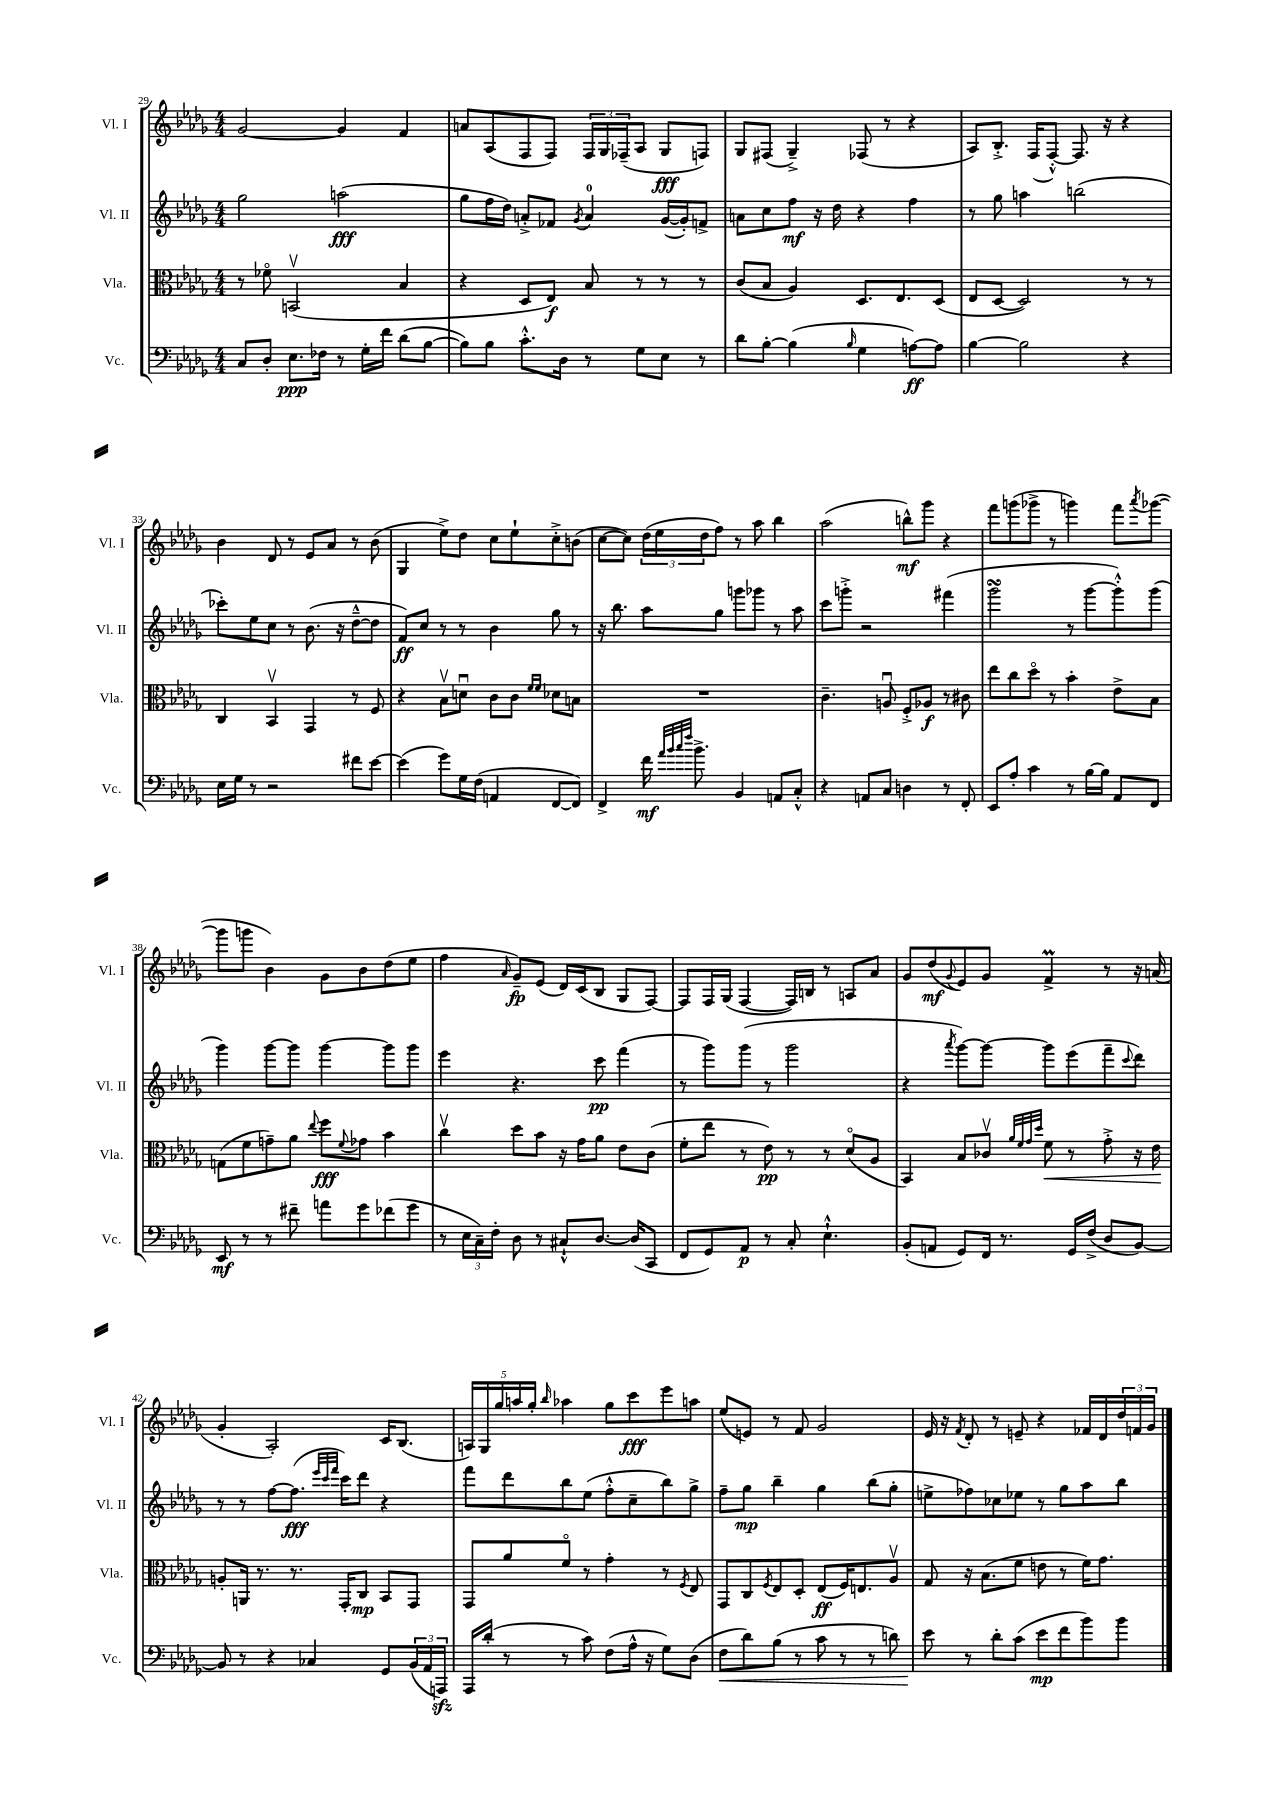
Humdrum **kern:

**kern	**dynam	**kern	**dynam	**kern	**dynam	**kern	**dynam
*part4	*part4	*part3	*part3	*part2	*part2	*part1	*part1
*staff4	*staff4	*staff3	*staff3	*staff2	*staff2	*staff1	*staff1
*I"Vc.	*	*I"Vla.	*	*I"Vl. II	*	*I"Vl. I	*
*I'Vc.	*	*I'Vla.	*	*I'Vl. II	*	*I'Vl. I	*
*clefF4	*	*clefC3	*	*clefG2	*	*clefG2	*
*k[b-e-a-d-g-]	*	*k[b-e-a-d-g-]	*	*k[b-e-a-d-g-]	*	*k[b-e-a-d-g-]	*
*M4/4	*	*M4/4	*	*M4/4	*	*M4/4	*
=29	=29	=29	=29	=29	=29	=29	=29
8C/L	.	8r	.	2gg-\	.	[2g-/	.
8D-'/J	.	8f-X\	.	.	.	.	.
8.E-\L	ppp	(2BBnv/	.	.	.	.	.
16F-X\Jk	.	.	.	.	.	.	.
8r	.	.	.	(2aan\	fff	4g-/]	.
16G-'\LL	.	.	.	.	.	.	.
16f\JJ	.	.	.	.	.	.	.
(8d-\L	.	4B-/	.	.	.	4f/	.
[8B-\J	.	.	.	.	.	.	.
=30	=30	=30	=30	=30	=30	=30	=30
8B-\L])	.	4r	.	8gg-\L	.	8an/L	.
8B-\J	.	.	.	16ff\L	.	(8A-/	.
.	.	.	.	16dd-\JJ)	.	.	.
8.c'^^\L	.	8D-/L	.	8an'^/L	.	8F/	.
.	.	8E-/J)	f	8f-X/J	.	8F/J)	.
16D-\Jk	.	.	.	.	.	.	.
.	.	.	.	8qg-/	.	.	.
8r	.	8B-/	.	4a/	.	24F/LL	.
.	.	.	.	.	.	24G-/	.
.	.	.	.	.	.	(24F-X~/J	.
8G-\L	.	8r	.	.	.	8A-/J	.
8E-\J	.	8r	.	([16g-/LL	.	8G-/L	fff
.	.	.	.	16g-'/J])	.	.	.
8r	.	8r	.	8fn^/J	.	8Fn/J)	.
=31	=31	=31	=31	=31	=31	=31	=31
8d-\L	.	(8c/L	.	8an\L	.	8G-/L	.
[8B-'\J	.	8B-/J	.	8cc\	.	(8F#X/J	.
(4B-\]	.	4A-/)	.	8ff\J	mf	4G-~^/)	.
.	.	.	.	16r	.	.	.
.	.	.	.	16dd-\	.	.	.
16qqB-/	.	.	.	.	.	.	.
4G-\	.	8.D-/L	.	4r	.	(8F-X/	.
.	.	.	.	.	.	8r	.
.	.	8.E-/	.	.	.	.	.
[8An\L)	ff	.	.	4ff\	.	4r	.
8A\J]	.	(8D-/J	.	.	.	.	.
=32	=32	=32	=32	=32	=32	=32	=32
[4B-\	.	8E-/L	.	8r	.	8A-/L)	.
.	.	[8D-/J	.	8gg-\	.	8.B-'^/J	.
2B-\]	.	2D-/])	.	4aan\	.	.	.
.	.	.	.	.	.	(16F/KL	.
.	.	.	.	.	.	[8F'^^/J)	.
.	.	.	.	(2bbn\	.	8.F/]	.
.	.	.	.	.	.	16r	.
4r	.	8r	.	.	.	4r	.
.	.	8r	.	.	.	.	.
!!LO:LB:g=z
=33	=33	=33	=33	=33	=33	=33	=33
16E-\LL	.	4C/	.	8ccc-X'\L)	.	4b-\	.
16G-\JJ	.	.	.	.	.	.	.
8r	.	.	.	8ee-\	.	.	.
2r	.	4BB-v/	.	8cc\J	.	8d-/	.
.	.	.	.	8r	.	8r	.
.	.	4GG-/	.	(8.b-\	.	8e-/L	.
.	.	.	.	.	.	8a-/J	.
.	.	.	.	16r	.	.	.
8f#X\L	.	8r	.	[8dd-~^^\L	.	8r	.
[8e-\J	.	8F/	.	8dd-\J]	.	(8b-\	.
=34	=34	=34	=34	=34	=34	=34	=34
(4e-\]	.	4r	.	8f/L)	ff	4G-/	.
.	.	.	.	8cc/J	.	.	.
8g-\L)	.	8B-v\L	.	8r	.	8ee-^\L)	.
16G-\L	.	8dnu\J	.	8r	.	8dd-\J	.
(16F\JJ	.	.	.	.	.	.	.
4AAn/	.	8c\L	.	4b-\	.	8cc\L	.
.	.	8c\J	.	.	.	8ee-`\	.
.	.	16qqf/LL	.	.	.	.	.
.	.	16qqf/JJ	.	.	.	.	.
[8FF/L	.	8d-X\L	.	8gg-\	.	8cc'^\	.
8FF/J])	.	8Bn\J	.	8r	.	(8bn\J	.
=35	=35	=35	=35	=35	=35	=35	=35
4FF^/	.	1r	.	16r	.	[8cc\L	.
.	.	.	.	8.bb-\	.	.	.
.	.	.	.	.	.	8cc\J])	.
16f\	mf	.	.	8aa-\L	.	(24dd-\LL	.
.	.	.	.	.	.	24ee-\	.
32qqa-/LLL	.	.	.	.	.	.	.
32qqb-/	.	.	.	.	.	.	.
32qqcc/	.	.	.	.	.	.	.
32qqff/JJJ	.	.	.	.	.	.	.
8.b-^\	.	.	.	.	.	.	.
.	.	.	.	.	.	24dd-\J	.
.	.	.	.	8gg-\J	.	8ff\J)	.
4BB-/	.	.	.	8gggn\L	.	8r	.
.	.	.	.	8ggg-X\J	.	8aa-\	.
8AAn/L	.	.	.	8r	.	4bb-\	.
8C'^^/J	.	.	.	8aa-\	.	.	.
=36	=36	=36	=36	=36	=36	=36	=36
4r	.	4.c~\	.	8ccc\L	.	(2aa-\	.
.	.	.	.	8gggn'^\J	.	.	.
8AAn/L	.	.	.	2r	.	.	.
8C/J	.	8Anu/	.	.	.	.	.
4Dn\	.	8F'^/L	.	.	.	8bbn^^\L)	mf
.	.	8A-X/J	f	.	.	8ggg-\J	.
8r	.	8r	.	(4fff#X\	.	4r	.
8FF'/	.	8c#X\	.	.	.	.	.
=37	=37	=37	=37	=37	=37	=37	=37
8EE-/L	.	8ee-\L	.	2ggg-sSSs\	.	8fff\L	.
8A-'/J	.	8cc\	.	.	.	(8gggn\	.
4c\	.	8dd-\J	.	.	.	8ggg-X^\J	.
.	.	8r	.	.	.	8r	.
8r	.	4b-'\	.	8r	.	4gggn\)	.
[16B-\LL	.	.	.	[8ggg-\L	.	.	.
16B-\JJ]	.	.	.	.	.	.	.
8AA-/L	.	8e-^\L	.	8ggg-'^^\])	.	8fff\L	.
.	.	.	.	.	.	8qaaa-/	.
8FF/J	.	8B-\J	.	(8ggg-\J	.	([8ggg-X\J	.
!!LO:LB:g=z
=38	=38	=38	=38	=38	=38	=38	=38
8EE-/	mf	(8Gn\L	.	4ggg-\)	.	8ggg-\L]	.
8r	.	8f\	.	.	.	8gggn\J	.
8r	.	8gn~\)	.	[8ggg-\L	.	4b-\)	.
8f#X~\	.	8a-\J	.	8ggg-\J]	.	.	.
.	.	8qqee-/	.	.	.	.	.
8an\L	.	8ff\L	fff	[4ggg-\	.	8g-\L	.
.	.	8qqf/	.	.	.	.	.
8g-\	.	8g-X\J	.	.	.	8b-\	.
(8f-X\	.	4b-\	.	8ggg-\L]	.	(8dd-\	.
8g-\J	.	.	.	8ggg-\J	.	8ee-\J	.
=39	=39	=39	=39	=39	=39	=39	=39
8r	.	4ccv\	.	4eee-\	.	4ff\	.
24E-\LL	.	.	.	.	.	.	.
24C~\)	.	.	.	.	.	.	.
24F'\JJ	.	.	.	.	.	.	.
.	.	.	.	.	.	16qqa-/	.
8D-\	.	8dd-\L	.	4.r	.	8g-~/L)	fp
8r	.	8b-\J	.	.	.	(8e-/J	.
8C#X`^^/L	.	16r	.	.	.	16d-/LL)	.
.	.	16g-\KL	.	.	.	(16c/J	.
[8.D-/J	.	8a-\J	.	8ccc\	pp	8B-/J	.
.	.	8e-\L	.	(4fff\	.	8G-/L	.
(16D-/KL]	.	.	.	.	.	.	.
8CC/J	.	(8c\J	.	.	.	[8F/J)	.
=40	=40	=40	=40	=40	=40	=40	=40
8FF/L	.	8f'\L	.	8r	.	8F/L]	.
8GG-/)	.	8ee-\J	.	8ggg-\L)	.	16F/L	.
.	.	.	.	.	.	(16G-/JJ	.
8AA-/J	p	8r	.	(8ggg-\J	.	[4F/	.
8r	.	8e-\)	pp	8r	.	.	.
8C'/	.	8r	.	2ggg-\	.	16F/LL])	.
.	.	.	.	.	.	16Bn/JJ	.
4.E-`^^\	.	8r	.	.	.	8r	.
.	.	(8d-/L	.	.	.	8An/L	.
.	.	8A-/J	.	.	.	8a-/J	.
=41	=41	=41	=41	=41	=41	=41	=41
(8BB-'/L	.	4BB-/)	.	4r	.	8g-/L	.
8AAn/J	.	.	.	.	.	(8dd-/	mf
.	.	.	.	8qaaa-/	.	8qqg-/	.
8GG-/L)	.	8B-/L	.	[8ggg-\L)	.	8e-/)	.
16FF/Jk	.	8c-Xv/J	.	8ggg-\J_	.	8g-/J	.
8.r	.	.	.	.	.	.	.
.	.	32qqa-/LLL	.	.	.	.	.
.	.	32qqf/	.	.	.	.	.
.	.	32qqg-/	.	.	.	.	.
.	.	32qqdd-/JJJ	.	.	.	.	.
!	!	!	!LO:HP:b	!	!	!	!
.	.	8f\	<	8ggg-\L]	.	4fm^/	.
16GG-/LL	.	8r	.	(8eee-\	.	.	.
(16F^/JJ	.	.	.	.	.	.	.
8D-/L	.	8g-'^\	.	8fff~\	.	8r	.
.	.	.	.	8qqccc/	.	.	.
[8BB-/J)	.	16r	.	8ddd-\J)	.	16r	.
.	.	16e-\	.	.	.	(16an/	.
.	.	.	[	.	.	.	.
!!LO:LB:g=z
=42	=42	=42	=42	=42	=42	=42	=42
8BB-/]	.	8An'/L	.	8r	.	4g-'/	.
8r	.	16AAn/Jk	.	8r	.	.	.
.	.	8.r	.	.	.	.	.
4r	.	.	.	[8ff\L	.	2A-'/)	.
.	.	8.r	.	(8.ff\J]	fff	.	.
4C-X/	.	.	.	.	.	.	.
.	.	.	.	32qqeee-/LLL	.	.	.
.	.	.	.	32qqccc/	.	.	.
.	.	.	.	32qqfff/JJJ	.	.	.
.	.	16GG-'/KL	.	16ccc\KL)	.	.	.
.	.	8C/J	mp	8ddd-\J	.	.	.
8GG-/L	.	8BB-/L	.	4r	.	16c/KL	.
.	.	.	.	.	.	(8.B-/J	.
(24BB-/L	.	8GG-/J	.	.	.	.	.
24AA-/	.	.	.	.	.	.	.
24AAAnzz/JJ)	.	.	.	.	.	.	.
=43	=43	=43	=43	=43	=43	=43	=43
16AAA-/LL	.	8GG-/L	.	8fff\L	.	20An/LL)	.
.	.	.	.	.	.	20G-/	.
(16d-'/JJ	.	.	.	.	.	.	.
.	.	.	.	.	.	20gg-/	.
8r	.	8a-/	.	8ddd-\	.	.	.
.	.	.	.	.	.	20aan/	.
.	.	.	.	.	.	20gg-'/JJ	.
.	.	.	.	.	.	16qqbb-/	.
8r	.	8f/J	.	8bb-\	.	4aa-X\	.
8c\)	.	8r	.	(8ee-\J	.	.	.
(8F\L	.	4g-'\	.	8ff'^^\L	.	8gg-\L	.
16A-^^\Jk	.	.	.	8cc~\	.	8ccc\	fff
16r	.	.	.	.	.	.	.
8G-\L)	.	8r	.	8bb-\)	.	8eee-\	.
.	.	8qF/	.	.	.	.	.
(8D-\J	.	8E-/	.	8gg-^\J	.	8aan\J	.
=44	=44	=44	=44	=44	=44	=44	=44
!	!LO:HP:b	!	!	!	!	!	!
8F\L	<	8GG-/L	.	8ff~\L	.	(8ee-/L	.
8d-\)	.	8C/	.	8gg-\J	mp	8en/J)	.
.	.	8qF/	.	.	.	.	.
(8B-\J	.	8E-/	.	4bb-~\	.	8r	.
8r	.	8D-'/J	.	.	.	8f/	.
8c\	.	(8E-/L	ff	4gg-\	.	2g-/	.
8r	.	16F/K)	.	.	.	.	.
.	.	8.En/	.	.	.	.	.
8r	.	.	.	(8bb-\L	.	.	.
8dn\)	.	8A-v/J	.	8gg-'\J	.	.	.
=45	=45	=45	=45	=45	=45	=45	=45
8e-\	.	8G-/	.	8een^\L	.	16e-/	.
.	.	.	.	.	.	16r	.
.	.	.	.	.	.	8qf/	.
8r	[	16r	.	8ff-X\)	.	8d-'/	.
.	.	(8.B-\L	.	.	.	.	.
8d-'\L	.	.	.	8cc-X\	.	8r	.
(8c\J	.	8f\J	.	8ee-X\J	.	8en~/	.
8e-\L	mp	8en\	.	8r	.	4r	.
8f\	.	8r	.	8gg-\L	.	.	.
8b-\)	.	16f\KL)	.	8aa-\	.	16f-X/LL	.
.	.	8.g-\J	.	.	.	16d-/	.
8b-\J	.	.	.	8bb-\J	.	24dd-/	.
.	.	.	.	.	.	24fn/	.
.	.	.	.	.	.	24g-/JJ	.
==	==	==	==	==	==	==	==
*-	*-	*-	*-	*-	*-	*-	*-
